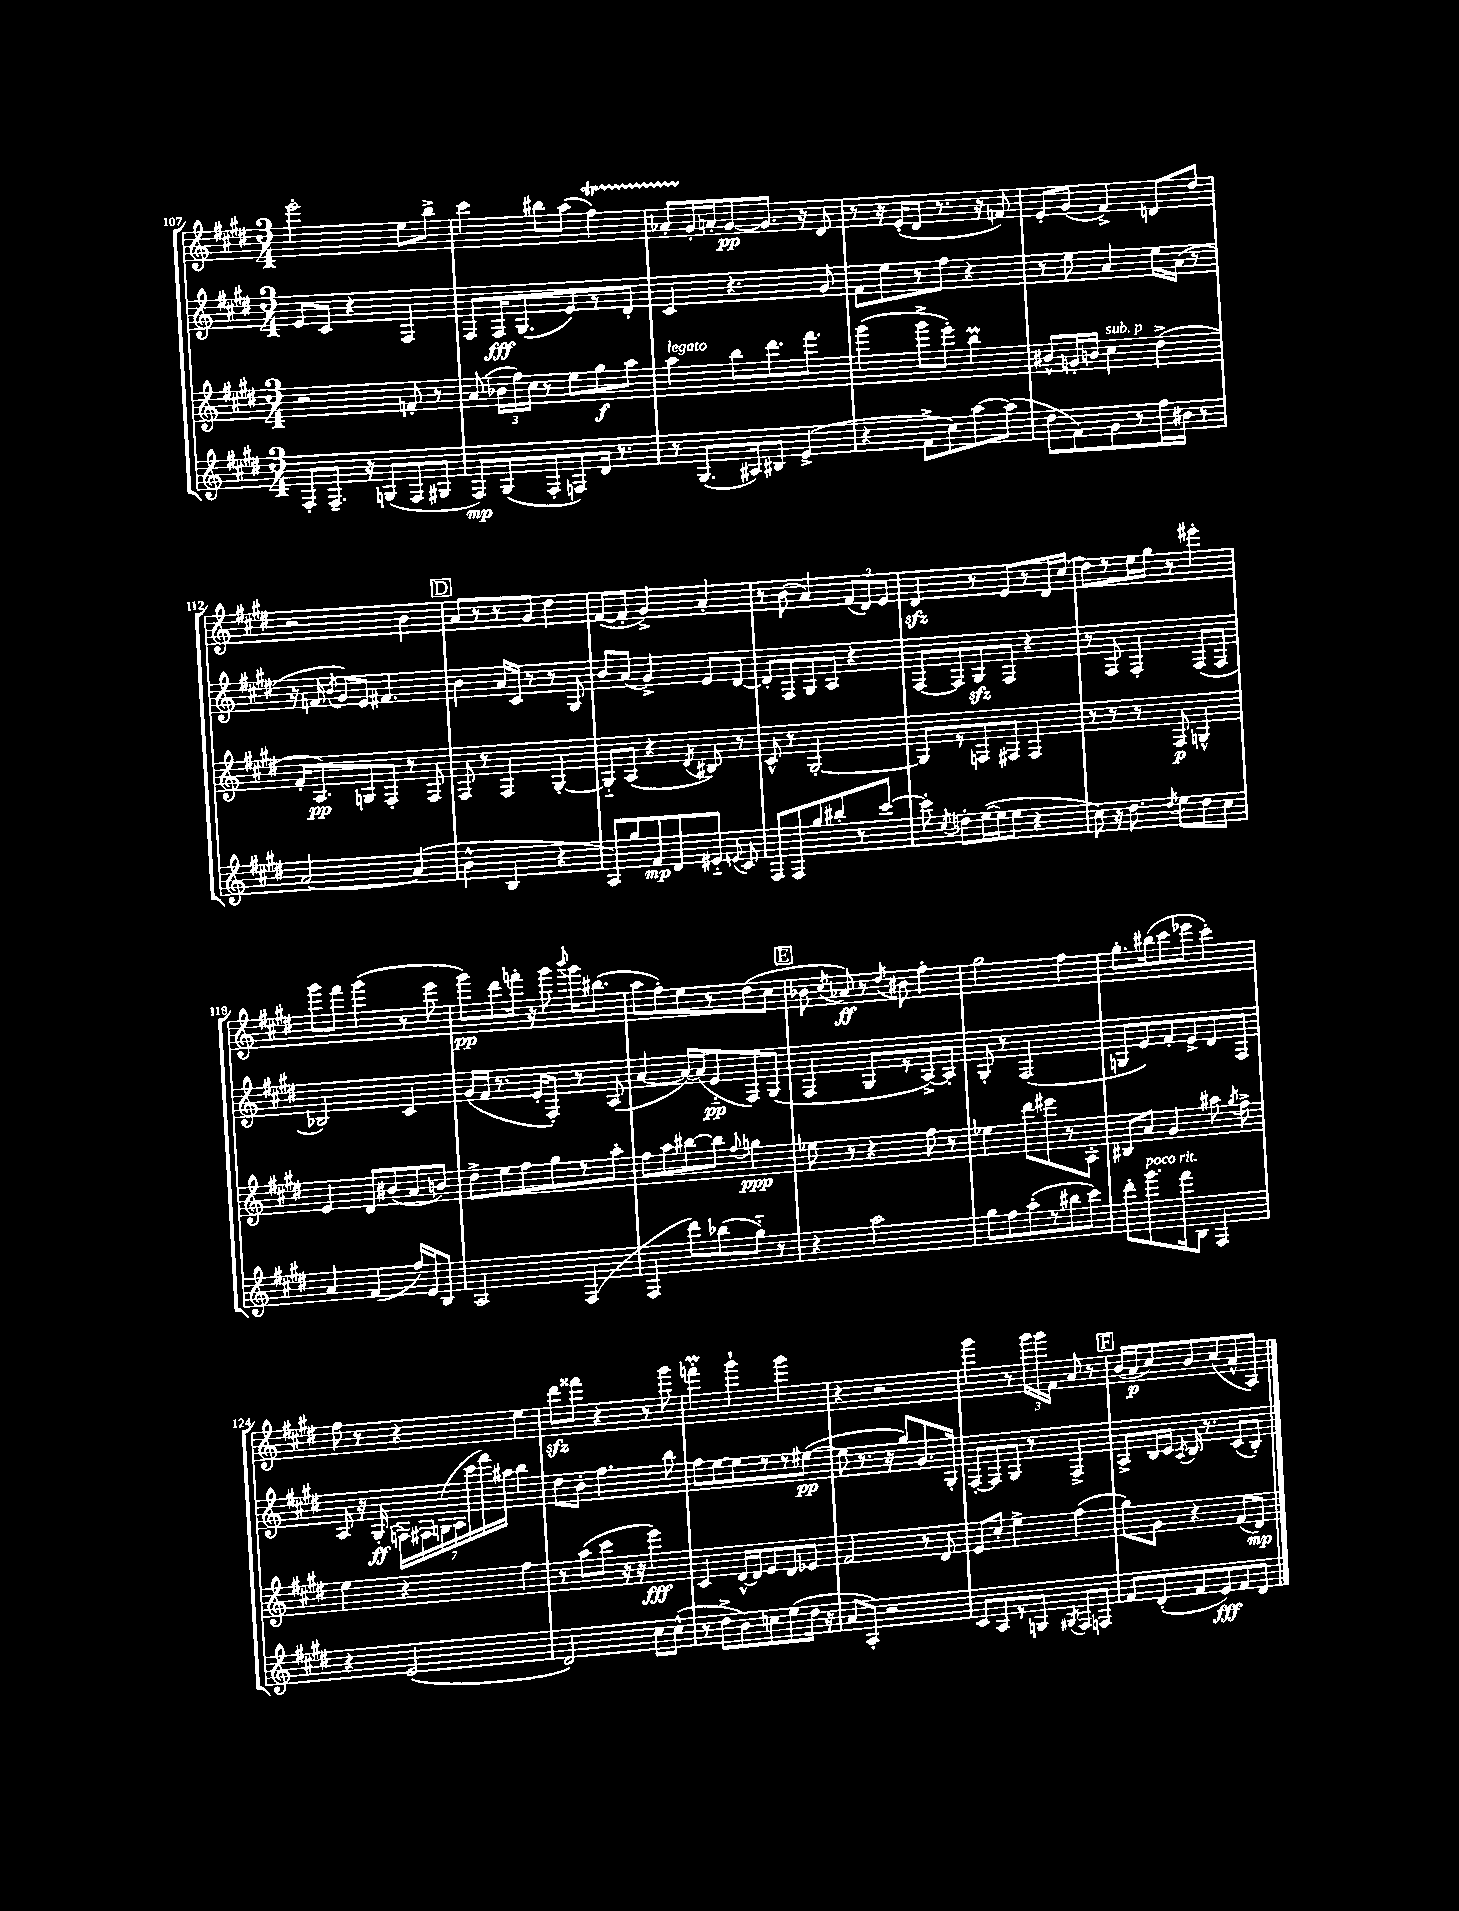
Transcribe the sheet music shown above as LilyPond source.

<<
\new StaffGroup <<
\new Staff = "s0" {
    \clef treble \key e \major \numericTimeSignature \time 3/4
    \autoBeamOff e'''2-. e''8[ b''8]-> |
    cis'''4 bis''8[ a''8]( fis''4\startTrillSpan) |
    aes'8[-. gis'16-.\stopTrillSpan a'16-. gis'8~\pp gis'8.] r16 dis'8 |
    r8 r16 e'16[-.( dis'8] r8. r16 f'8) |
    e'8[-. gis'8]( fis'4->) d'8[ dis''8] |
    r2 b'4 |
    \mark \markup { \box "D" } a'8[ r8 r8 gis'8] dis''4 |
    fis'8[~( fis'8]-. gis'4->) a'4-. |
    r8 b'8( a'4) \tuplet 3/2 { fis'8[( dis'8) e'8] } |
    dis'4\sfz r8 e'8[ r8 dis'16 cis''16]( |
    dis''8[) r8 e''16 gis''16] r8 eis'''4-. |
    gis'''8[ fis'''8] gis'''4( r8 e'''8 |
    gis'''8[\pp) dis'''8 f'''16]-. r16 gis'''8 \appoggiatura { b'''8 } gis'''16[ bis''8.]( |
    a''8[ fis''8-.) e''8 r8 dis''8( cis''8] |
    \mark \markup { \box "E" } bes'8 \acciaccatura { cis''8 } aes'8\ff) r8 \acciaccatura { dis''8 } bis'8 fis''4-. |
    gis''2 fis''4 |
    gis''8.[-. bis''16( cis'''8 ees'''8] cis'''4-.) |
    fis''8 r8 r4 e''4 |
    dis'''8[\sfz fisis'''8] r4 r8 gis'''8 |
    f'''4-.\prall gis'''4-! gis'''4 |
    r4 r2 |
    gis'''4 r8 \tuplet 3/2 { gis'''16[ gis'''16 fis'16] } a'8 r8 |
    \mark \markup { \box "F" } b'16[( a'16\p cis''8) b'8 cis''8( a'8-^ a8]) \bar "|." |
}
\new Staff = "s1" {
    \clef treble \key e \major \numericTimeSignature \time 3/4
    \autoBeamOff e'8[ cis'8] r4 fis4 |
    fis8[ fis16\fff gis8.( e'8) r8 dis'8]-. |
    cis'4 r4. gis'8 |
    fis'8[ e''8 r8 fis''8] r4 |
    r8 e''8 a'4 e''16[ a'16]( r8 |
    r16 f'16 \acciaccatura { b'8 } gis'8[) e'8] fis'4. |
    \mark \markup { \box "D" } b'4 a'16[ cis'16] r8 r8 gis8 |
    b'8[ a'8]( gis'4->) e'8[ dis'8]~ |
    dis'8[-. fis8 gis8 a8] r4 |
    fis8[~ fis8 gis8\sfz fis8] r4 |
    r8 fis8 fis4-. fis8[( fis8] |
    bes2) cis'4 |
    gis'16[( fis'16] r8. e'16[-. fis8]-.) r8 a8( |
    a'4~ a'16[~) a'16( e'8-_\pp fis8) gis8]( |
    \mark \markup { \box "E" } fis4 gis8[ r8 a8~->) a8]-. |
    gis8-. r8 fis2( |
    g8[ e'8) fis'8-. e'8-> dis'8 fis8] |
    a8 r16 gis16-.\ff( \tuplet 7/4 { f16[) fis16 g16( a16 cis'''16 fis'''16) ais''16] } b''4 |
    dis''8[ b'8]-. fis''4. b''8 |
    fis''8[ e''8~ e''8 r8 r8 eis''8]~\pp( |
    eis''8 r8. r16 gis''8[) gis'8. gis16]-. |
    fis8[~-. fis8 gis8] r8 fis4-> |
    \mark \markup { \box "F" } a8[-> b16 cis'16] \acciaccatura { a8 } b16 r8. cis'8[( b8]-.) \bar "|." |
}
\new Staff = "s2" {
    \clef treble \key e \major \numericTimeSignature \time 3/4
    \autoBeamOff r2 f'8-. r8 |
    a'8( \tuplet 3/2 { bes'16[ fis''16) cis''16] } r8 e''8[ gis''8\f a''8] |
    a''4^\markup { \italic "legato" } b''8[ dis'''8. fis'''8.] |
    gis'''4( gis'''8[-> e'''8]-.) b''4\prall |
    bis'8[-^ g'16-. b'16] cis''4^\markup { \italic "sub. p" } dis''4->( |
    fis'16[-. a8.\pp) g8 fis8]-. r8 fis8 |
    \mark \markup { \box "D" } fis8 r8 fis4 gis4~-. |
    gis8[-_ a8]( r4 \acciaccatura { dis'8 } bis8) r8 |
    cis'8-^ r8 gis2~-. |
    gis8[ r8 f8 fis8] fis4 |
    r8 r8 r8 fis8\p g4-^ |
    e'4 dis'8[ bis'8( a'8 b'8]) |
    dis''8[-> e''8 fis''8 gis''8 r8 a''8]-. |
    fis''8[ a''8 bis''8~ bis''8] \appoggiatura { fis''8 } g''4\ppp |
    \mark \markup { \box "E" } ees''8 r8 r4 fis''8 r8 |
    ees''4 dis'''8[ eis'''8 r8 a8]-. |
    bis8[ a'8] gis'4 ais''8 \acciaccatura { gis''8 } fis''8-> |
    e''4 r4 fis''4 |
    r8 a''8[( cis'''8] r16 r16 e'''4\fff) |
    cis'4 dis'16[~-^ dis'16 e'8 dis'8 ees'8] |
    fis'2 r8 dis'8 |
    e'8[ cis''8]-. e''4-> fis''4( |
    \mark \markup { \box "F" } gis''8[) gis'8] r4 fis'8[( dis'8]\mp) \bar "|." |
}
\new Staff = "s3" {
    \clef treble \key e \major \numericTimeSignature \time 3/4
    \autoBeamOff fis8[-. fis8.]-- r16 g8[( fis8 gis8] |
    fis8[\mp) gis8( fis8-. f8) dis'16] r8. |
    r8 gis8.[( ais16) bis8] e'4->( |
    r4 fis'8[-> cis''8) a''8~ a''8]( |
    dis''8[ fis'8) gis'8 r8 fis''16 bis'16] r8 |
    a'2~ a'4( |
    \mark \markup { \box "D" } b'4-^ b4 r4 |
    a8[) gis''8 fis'8\mp dis'8 eis'8]-_ \appoggiatura { e'8 } cis'8 |
    fis8[ fis8 gis''8 bis''8-. r8 cis'''8]~ |
    cis'''8-. \acciaccatura { cis''8 } d''8[-. e''16~( e''16 e''8] r4 |
    cis''8) r16 dis''8. \acciaccatura { dis''8 } e''8[ dis''8 cis''8] |
    a'4 fis'4( fis''16[) e'16 b8] |
    a2 fis4( |
    fis4 dis'''8[) bes''8( gis''8]-_) r8 |
    \mark \markup { \box "E" } r4 a''2 |
    gis''8[ fis''8 a''8-.( r8 bis''8 cis'''8]) |
    dis'''8[-. gis'''8.^\markup { \italic "poco rit." } fis'''16 b8] fis4 |
    r4 e'2( |
    dis'2) cis''8[ cis''8]-^( |
    r8 dis''8[-> b'8) c''8 e''8( dis''16] r16 |
    a'8[ a8]-.) r2 |
    cis'8[ a8 r8 g8] \acciaccatura { gis8 } fis8[ f8] |
    \mark \markup { \box "F" } fis'8[ dis'8-.( fis'8 e'8\fff) fis'8 dis'8] \bar "|." |
}
>>
>>
\layout { \context { \Score currentBarNumber = #107 } }
